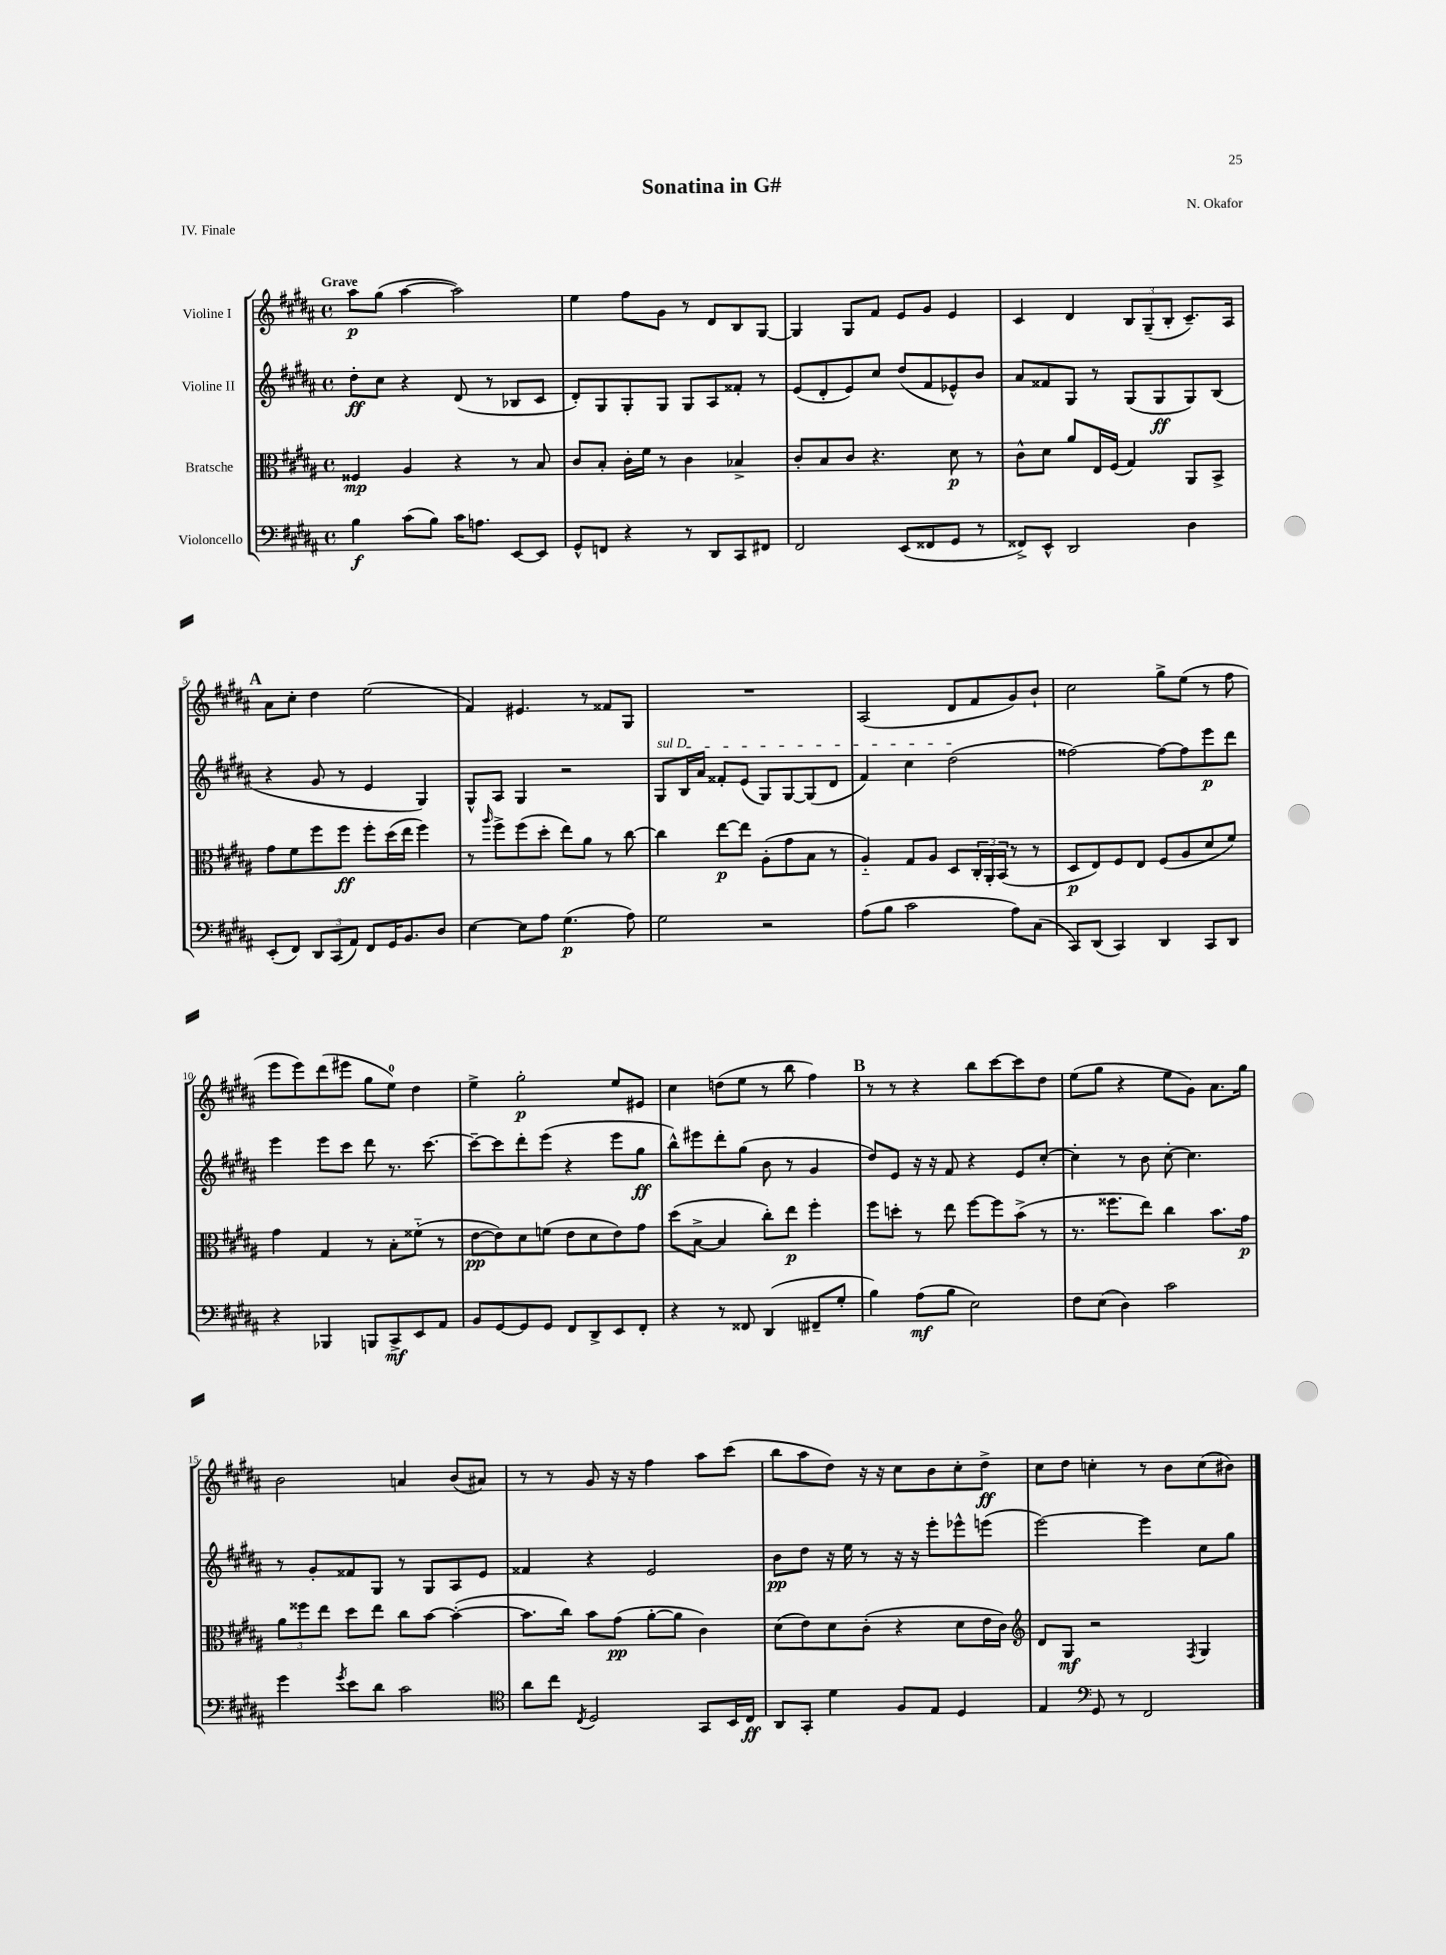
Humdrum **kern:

**kern	**kern	**kern	**kern
*staff4	*staff3	*staff2	*staff1
*clefF4	*clefC3	*clefG2	*clefG2
*k[f#c#g#d#a#]	*k[f#c#g#d#a#]	*k[f#c#g#d#a#]	*k[f#c#g#d#a#]
*M4/4	*M4/4	*M4/4	*M4/4
*met(c)	*met(c)	*met(c)	*met(c)
4B	4F##	8dd#'	8aa#
.	.	8cc#	(8gg#
(8c#	4A#	4r	[4aa#
8B)	.	.	.
16c#	4r	(8d#	2aa#])
8.A	.	.	.
.	.	8r	.
[8EE	8r	8B-	.
8EE]	8B	8c#	.
=	=	=	=
8GG#^^	8c#	8d#')	4ee
8FF	8B'	8G#	.
4r	16c#'	8G#'	8ff#
.	16f#	.	.
.	8r	8G#	8g#
8r	4c#	8G#	8r
8DD#	.	8A#	8d#
8CC#	4B-^	8f##'	8B
8FF#	.	8r	[8G#
=	=	=	=
2FF#	8c#'	(8e	4G#]
.	8B	8d#'	.
.	8c#	8e)	8G#
.	4.r	8cc#	8f#
(8EE	.	(8dd#	8e
8FF##	.	8f#	8g#
8GG#	8d#	8e-^^)	4e
8r	8r	8b	.
=	=	=	=
8FF##^)	8c#^^	8a#	4c#
8EE^^	8d#	8f##	.
2DD#	8a#	8G#	4d#
.	16E	8r	.
.	(16F#	.	.
.	4G#)	(8G#	12B
.	.	.	(12G#~
.	.	8G#	.
.	.	.	12B'
4D#	8AA#	8G#)	8.c#~)
.	8BB^	(8B	.
.	.	.	16A#
=	=	=	=
(8EE'	8g#	4r	8a#
8FF#)	8f#	.	8cc#'
12DD#	8ff#	8g#	4dd#
(12CC#	.	.	.
.	8ff#	8r	.
12AA#)	.	.	.
8FF#	8ff#'	4e	(2ee
16GG#	(16dd#	.	.
8.BB	16ee	.	.
.	4ff#)	4G#)	.
8D#	.	.	.
=	=	=	=
[4E	8r	8G#^^	4f#)
.	16qqaa#	.	.
.	8ff#^	8A#	.
8E]	(8ff#	4G#	4.e#
8A#	8dd#'	.	.
(4.G#	8ee)	2r	.
.	8a#	.	8r
.	8r	.	8f##
8A#)	[8cc#	.	8G#
=	=	=	=
2G#	4cc#]	8G#	1r
.	.	16B	.
.	.	16a#	.
.	[8ee	8f##'	.
.	8ee]	(8e	.
2r	(8A#'	8G#)	.
.	8g#	[8G#	.
.	8B	(8G#]	.
.	8r	8d#	.
=	=	=	=
(8A#	4A#'~)	4f#)	(2A#
8B	.	.	.
2c#	8G#	4cc#	.
.	8A#	.	.
.	8D#	(2dd#	8d#
.	24C#'	.	8f#
.	24AA#'	.	.
.	(24BB	.	.
8A#)	8r	.	8g#)
(8C#	8r	.	8b`
=	=	=	=
8CC#)	8D#	[2ff##)	2cc#
(8DD#	8E)	.	.
4CC#)	8F#	.	.
.	8E	.	.
4DD#	(8F#	8ff##_	8gg#^
.	8A#	8ff##]	(8ee
8CC#	8d#	8eee	8r
8DD#	8f#)	8ddd#	8ff#
=	=	=	=
4r	4g#	4eee	8eee
.	.	.	8eee)
4BBB-	4G#	8eee	(8ddd#
.	.	8ccc#	8eee#
8BBB	8r	8ddd#	8gg#
8CC#^	8B'	8.r	8ee)
8EE	(8f##'~	.	4dd#
.	.	[8.ccc#	.
8AA#	8r	.	.
=	=	=	=
8BB	[8e	8ccc#~_	4ee^
[8GG#	8e])	8ccc#]	.
8GG#]	8d#	8ddd#'	2gg#'
8GG#	(8f	(8eee	.
8FF#	8e	4r	.
8DD#^	8d#	.	.
8EE	8e)	8eee	8ee
8FF#'	8g#	8gg#	8e#
=	=	=	=
4r	(8dd#	8bb^^)	4cc#
.	[8B^	8eee#	.
8r	4B]	8ddd#'	(8dd
8FF##	.	(8gg#	8ee
(4DD#	8cc#')	8b	8r
.	8ee	8r	8bb
8FF#~	4ff#'	4g#	4ff#)
8G#'	.	.	.
=	=	=	=
4B)	8ff#	8dd#)	8r
.	8dd'	8e	8r
(8A#	8r	16r	4r
.	.	16r	.
8B	8ee	8f#	.
2E)	[8ff#	4r	8bb
.	8ff#]	.	[8ccc#
.	(8b^	8e	8ccc#]
.	8r	[8cc#'	8dd#
=	=	=	=
8F#	8.r	4cc#']	(8ee
(8E	.	.	8gg#
.	8.ff##	.	.
4D#)	.	8r	4r
.	8ee)	8b	.
2c#	4cc#	[8cc#'	8ee
.	.	4.cc#]	8g#)
.	8.b	.	8.a#
.	16g#	.	16gg#
=	=	=	=
4g#	12a#	8r	2b
.	12ff##	.	.
.	.	8g#'	.
.	12ee	.	.
8qg#	.	.	.
8e	8dd#	8f##	.
8d#	8ee	8G#	.
2c#	8cc#	8r	4a
.	[8b	8G#	.
.	(4b'_	8A#	(8b
.	.	8e	8a#)
=	=	=	=
*clefC4	*	*	*
8a#	8.b]	4f##	8r
8cc#	.	.	8r
.	16cc#)	.	.
8qC#	.	.	.
2D#	8b	4r	8g#
.	(8g#	.	16r
.	.	.	16r
.	[8a#'	2e	4ff#
.	8a#]	.	.
8GG#	4c#)	.	8aa#
16BB	.	.	(8ccc#
16C#	.	.	.
=	=	=	=
8AA#	(8d#	8b	8bb
8GG#'	8e)	8dd#	8aa#
4d#	8d#	16r	8dd#)
.	.	16ee	.
.	(8c#'	8r	16r
.	.	.	16r
8F#	4r	16r	8cc#
.	.	16r	.
8E	.	8eee'	8b
4D#	8d#	8eee-^^	8cc#'
.	16e	(8eee	8dd#^
.	16c#)	.	.
=	=	=	=
*	*clefG2	*	*
4E	8d#	[2eee)	8cc#
.	8G#	.	8dd#
*clefF4	*	*	*
8GG#	2r	.	4cc'
8r	.	.	.
2FF#	.	4eee]	8r
.	.	.	8b
.	8qF#	.	.
.	4G#	8cc#	(8cc
.	.	8gg#	8b#)
==	==	==	==
*-	*-	*-	*-
